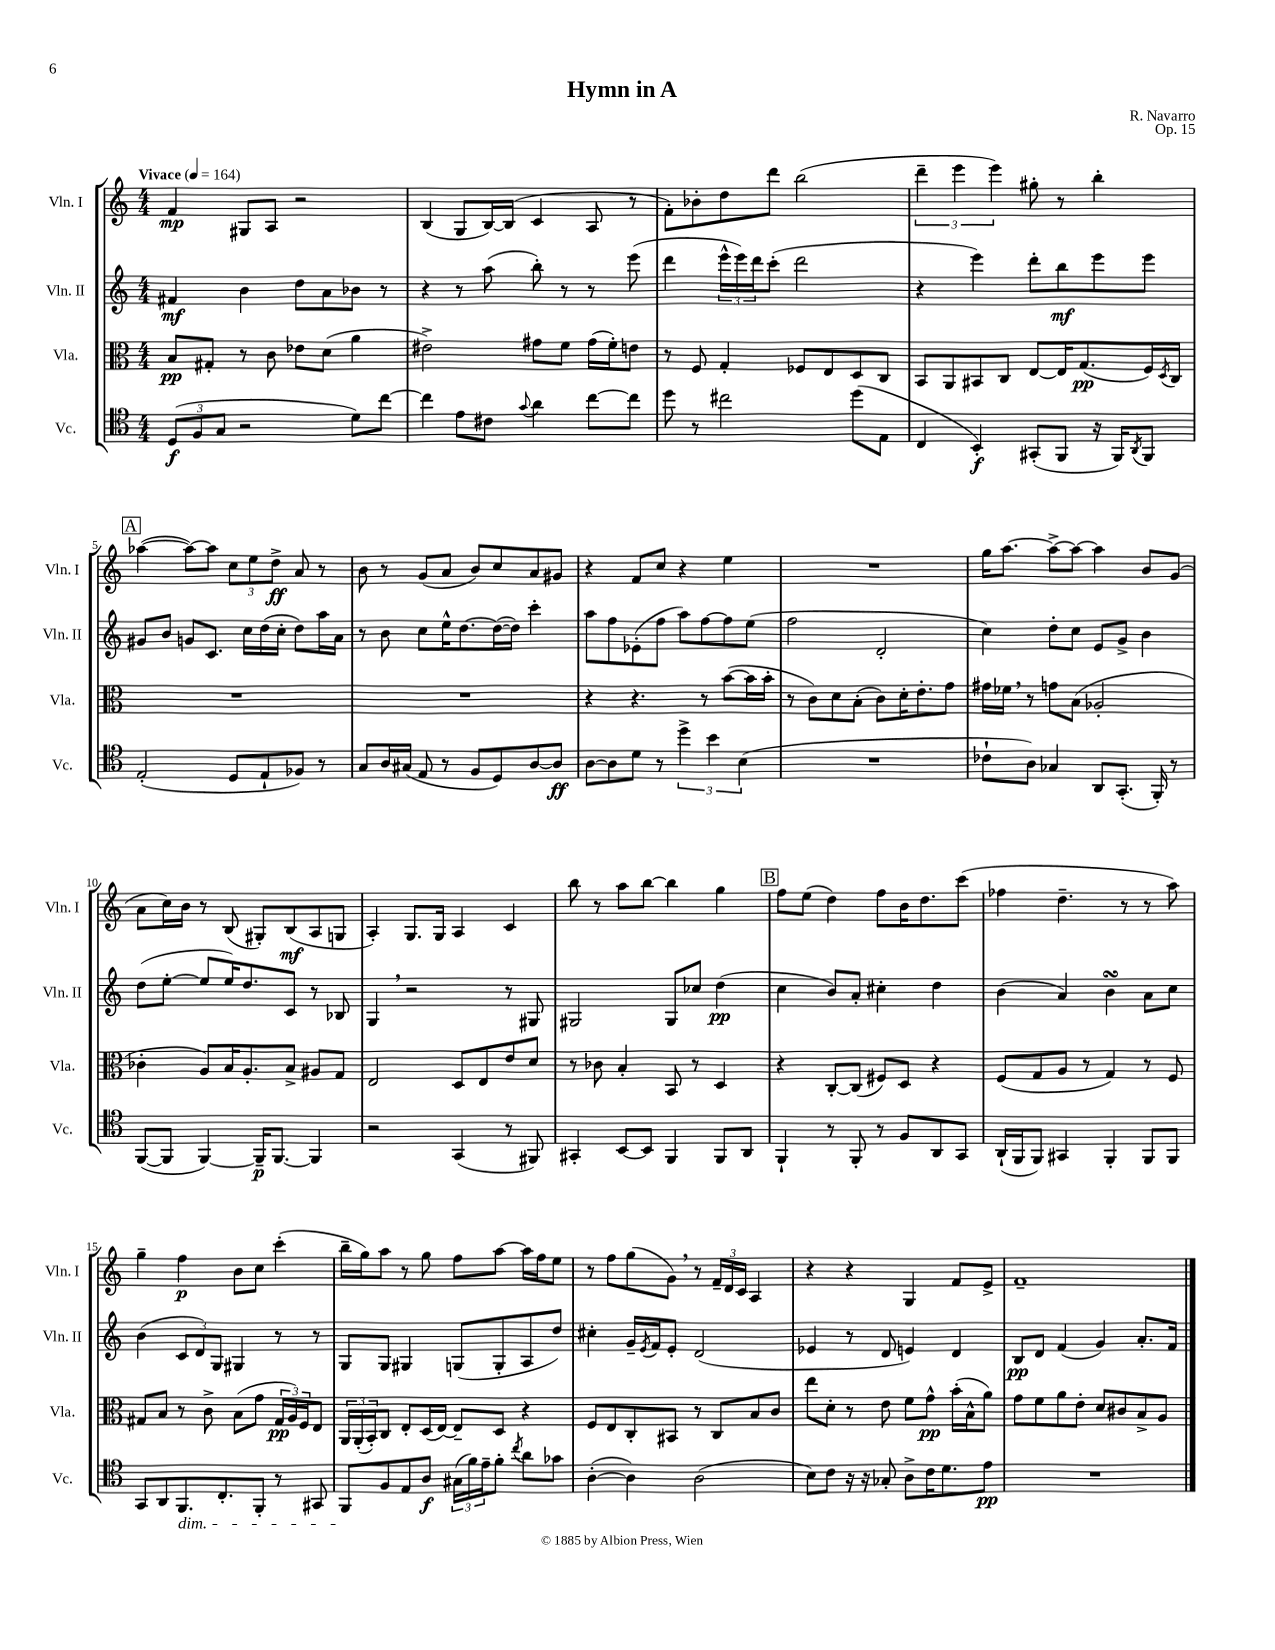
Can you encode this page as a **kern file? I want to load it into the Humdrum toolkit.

**kern	**dynam	**kern	**dynam	**kern	**dynam	**kern	**dynam
*part4	*part4	*part3	*part3	*part2	*part2	*part1	*part1
*staff4	*staff4	*staff3	*staff3	*staff2	*staff2	*staff1	*staff1
*I"Vc.	*	*I"Vla.	*	*I"Vln. II	*	*I"Vln. I	*
*I'Vc.	*	*I'Vla.	*	*I'Vln. II	*	*I'Vln. I	*
*clefC4	*	*clefC3	*	*clefG2	*	*clefG2	*
*k[]	*	*k[]	*	*k[]	*	*k[]	*
*M4/4	*	*M4/4	*	*M4/4	*	*M4/4	*
*MM164	*	*MM164	*	*MM164	*	*MM164	*
=1	=1	=1	=1	=1	=1	=1	=1
!	!	!	!	!	!	!LO:TX:a:B:t=Vivace	!
(12D/L	f	8B/L	pp	4f#X/	mf	4f/	mp
12F/	.	.	.	.	.	.	.
.	.	8G#X'/J	.	.	.	.	.
12G/J	.	.	.	.	.	.	.
2r	.	8r	.	4b\	.	8G#X/L	.
.	.	8c\	.	.	.	8A/J	.
.	.	8e-X\L	.	8dd\L	.	2r	.
.	.	(8d\J	.	8a\	.	.	.
8d\L)	.	4a\	.	8b-X\J	.	.	.
[8cc\J	.	.	.	8r	.	.	.
=2	=2	=2	=2	=2	=2	=2	=2
4cc\]	.	2e#X^\)	.	4r	.	(4B/	.
8e\L	.	.	.	8r	.	8G/L	.
8c#X\J	.	.	.	(8aa\	.	[16B/L)	.
.	.	.	.	.	.	(16B/JJ]	.
8qqg/	.	.	.	.	.	.	.
4a\	.	8g#X\L	.	8bb'\)	.	4c/	.
.	.	8f\J	.	8r	.	.	.
[8cc\L	.	(16g#\LL	.	8r	.	8A/	.
.	.	16f'\J)	.	.	.	.	.
8cc\J]	.	8en\J	.	(8eee\	.	8r	.
=3	=3	=3	=3	=3	=3	=3	=3
8dd\	.	8r	.	4ddd\	.	8f'\L)	.
8r	.	8F/	.	.	.	8b-X'\	.
2cc#X\	.	4G'/	.	24eee^^\LL	.	8dd\	.
.	.	.	.	24eee\)	.	.	.
.	.	.	.	24ddd\J	.	.	.
.	.	.	.	(8ccc'\J	.	8ddd\J	.
.	.	8F-X/L	.	2ddd\	.	(2bb\	.
.	.	8E/	.	.	.	.	.
(8dd\L	.	8D/	.	.	.	.	.
8E\J	.	8C/J	.	.	.	.	.
=4	=4	=4	=4	=4	=4	=4	=4
4C/	.	8BB/L	.	4r	.	6ddd~\	.
.	.	8AA/	.	.	.	.	.
.	.	.	.	.	.	6eee\	.
4BB'/)	f	8BB#X/	.	4eee\)	.	.	.
.	.	.	.	.	.	6eee\)	.
.	.	8C/J	.	.	.	.	.
(8GG#X'/L	.	[8E/L	.	8ddd'\L	.	8gg#X'\	.
8FF/J	.	16E/K]	.	8bb\	mf	8r	.
.	.	(8.G/	pp	.	.	.	.
16r	.	.	.	8eee\	.	4bb'\	.
16FF/KL)	.	.	.	.	.	.	.
8qAA/	.	.	.	.	.	.	.
8FF/J	.	16F/L)	.	8eee\J	.	.	.
.	.	8qD/	.	.	.	.	.
.	.	16C/JJ	.	.	.	.	.
!!LO:LB:g=z
!!LO:REH:place=s1:t=A
=5	=5	=5	=5	=5	=5	=5	=5
(2E'/	.	1r	.	8g#X/L	.	([4aa-X\	.
.	.	.	.	8b/J	.	.	.
.	.	.	.	8gn/L	.	8aa-\L_)	.
.	.	.	.	8.c/J	.	8aa-\J]	.
8D/L	.	.	.	.	.	12cc\L	.
.	.	.	.	16cc\LL	.	.	.
.	.	.	.	.	.	12ee\	.
8E`/	.	.	.	(16dd\	.	.	.
.	.	.	.	.	.	12dd^\J	ff
.	.	.	.	16cc'\JJ	.	.	.
8F-X/J)	.	.	.	8dd\L)	.	8a/	.
8r	.	.	.	16aa\L	.	8r	.
.	.	.	.	16a\JJ	.	.	.
=6	=6	=6	=6	=6	=6	=6	=6
8G/L	.	1r	.	8r	.	8b\	.
16A/L	.	.	.	8b\	.	8r	.
(16G#X/JJ	.	.	.	.	.	.	.
8E/	.	.	.	8cc\L	.	(8g/L	.
8r	.	.	.	16ee^^\K	.	8a/J	.
.	.	.	.	[8.dd\	.	.	.
8F/L	.	.	.	.	.	8b/L)	.
8D/)	.	.	.	(16dd\L_	.	8cc/	.
.	.	.	.	16dd\JJ])	.	.	.
[8A/	.	.	.	4ccc'\	.	8a/	.
8A/J]	ff	.	.	.	.	8g#X/J	.
=7	=7	=7	=7	=7	=7	=7	=7
[8A\L	.	4r	.	8aa\L	.	4r	.
8A\]	.	.	.	8ff\	.	.	.
8d\J	.	4.r	.	(8e-X'\	.	8f/L	.
8r	.	.	.	8ff\J	.	8cc/J	.
6dd^\	.	.	.	8aa\L)	.	4r	.
.	.	8r	.	[8ff\	.	.	.
6b\	.	.	.	.	.	.	.
.	.	([8b\L	.	8ff\]	.	4ee\	.
(6B\	.	.	.	.	.	.	.
.	.	16b\L]	.	(8ee\J	.	.	.
.	.	16b'\JJ	.	.	.	.	.
=8	=8	=8	=8	=8	=8	=8	=8
1r	.	8r	.	2ff\	.	1r	.
.	.	8c\L)	.	.	.	.	.
.	.	8d\	.	.	.	.	.
.	.	(8B'\J	.	.	.	.	.
.	.	8c\L)	.	2d'/	.	.	.
.	.	16d'\K	.	.	.	.	.
.	.	8.e'\	.	.	.	.	.
.	.	8g\J	.	.	.	.	.
=9	=9	=9	=9	=9	=9	=9	=9
8c-X`\L	.	16g#X\LL	.	4cc\)	.	16gg\KL	.
.	.	16f-X,\JJ	.	.	.	[8.aa\J	.
8A\J)	.	8r	.	.	.	.	.
4G-X/	.	8gn\L	.	8dd'\L	.	8aa^\L_	.
.	.	(8B\J	.	8cc\J	.	8aa\J_	.
8AA/L	.	2A-X'/	.	8e/L	.	4aa\]	.
(8.GG'/J	.	.	.	8g^/J	.	.	.
.	.	.	.	4b\	.	8b/L	.
16FF'/)	.	.	.	.	.	.	.
8r	.	.	.	.	.	(8g/J	.
!!LO:LB:g=z
=10	=10	=10	=10	=10	=10	=10	=10
([8FF/L	.	4c-X'\	.	(8dd\L	.	8a\L	.
8FF/J]	.	.	.	[8ee'\J	.	16cc\L)	.
.	.	.	.	.	.	16b\JJ	.
[4FF/)	.	8A/L)	.	8ee/L]	.	8r	.
.	.	16B/K	.	16ee/K)	.	(8B/	.
.	.	8.A'/	.	8.dd/	.	.	.
16FF~/KL]	p	.	.	.	.	8G#X'/L)	.
[8.FF/J	.	.	.	.	.	.	.
.	.	8B^/J	.	8c/J	.	(8B/	mf
4FF/]	.	8A#X/L	.	8r	.	8A/	.
.	.	8G/J	.	8B-X/	.	8Gn/J	.
=11	=11	=11	=11	=11	=11	=11	=11
2r	.	2E/	.	4G,/	.	4A'/)	.
.	.	.	.	2r	.	8.G/L	.
.	.	.	.	.	.	16G/Jk	.
(4GG/	.	8D/L	.	.	.	4A/	.
.	.	8E/	.	.	.	.	.
8r	.	8e/	.	8r	.	4c/	.
8FF#X/)	.	8d/J	.	8G#X/	.	.	.
=12	=12	=12	=12	=12	=12	=12	=12
4GG#X'/	.	8r	.	2G#X/	.	8bb\	.
.	.	8c-X\	.	.	.	8r	.
[8BB/L	.	4B'/	.	.	.	8aa\L	.
8BB/J]	.	.	.	.	.	[8bb\J	.
4FF/	.	8BB/	.	8G#/L	.	4bb\]	.
.	.	8r	.	8cc-X/J	.	.	.
8FF/L	.	4D/	.	(4dd\	pp	4gg\	.
8AA/J	.	.	.	.	.	.	.
!!LO:REH:place=s1:t=B
=13	=13	=13	=13	=13	=13	=13	=13
4FF`/	.	4r	.	4cc\	.	8ff\L	.
.	.	.	.	.	.	(8ee\J	.
8r	.	[8C'/L	.	8b/L)	.	4dd\)	.
8FF'/	.	(8C/J]	.	8a'/J	.	.	.
8r	.	8F#X/L)	.	4cc#X'\	.	8ff\L	.
8F/L	.	8D/J	.	.	.	16b\K	.
.	.	.	.	.	.	8.dd\	.
8AA/	.	4r	.	4dd\	.	.	.
8GG/J	.	.	.	.	.	(8ccc\J	.
=14	=14	=14	=14	=14	=14	=14	=14
(16AA`/LL	.	(8F/L	.	(4b\	.	4ff-X\	.
16FF/J	.	.	.	.	.	.	.
8FF/J)	.	8G/	.	.	.	.	.
4GG#X/	.	8A/J	.	4a/)	.	4.dd~\	.
.	.	8r	.	.	.	.	.
4FF'/	.	4G/)	.	4bsSsS\	.	.	.
.	.	.	.	.	.	8r	.
8FF/L	.	8r	.	8a\L	.	8r	.
8FF/J	.	8F/	.	8cc\J	.	8aa\)	.
!!LO:LB:g=z
=15	=15	=15	=15	=15	=15	=15	=15
8GG/L	.	8G#X/L	.	(4b\	.	4gg~\	.
8AA/	.	8B/J	.	.	.	.	.
!LO:TX:b:i:t=dim.	!	!	!	!	!	!	!
8.FF/	.	8r	.	12c/L	.	4ff\	p
.	.	.	.	12d/)	.	.	.
.	.	8c^\	.	.	.	.	.
.	.	.	.	12G/J	.	.	.
8.C'/	.	.	.	.	.	.	.
.	.	(8B\L	.	4G#X/	.	8b\L	.
8FF'/J	.	8g\J	.	.	.	8cc\J	.
8r	.	24G#/LL	pp	8r	.	(4ccc'\	.
.	.	24A/)	.	.	.	.	.
.	.	24F/J	.	.	.	.	.
8GG#X/	.	8E/J	.	8r	.	.	.
=16	=16	=16	=16	=16	=16	=16	=16
8FF/L	.	24AA/LL	.	8G/L	.	16bb~\LL	.
.	.	(24AA'/	.	.	.	.	.
.	.	.	.	.	.	16gg\J)	.
.	.	24BB'/J)	.	.	.	.	.
8F/	.	8C/J	.	8G/J	.	8aa\J	.
8E/	.	8E'/L	.	4G#X/	.	8r	.
8A/J	f	(16D/L	.	.	.	8gg\	.
.	.	[16E/JJ)	.	.	.	.	.
(24G#X\LL	.	8E~/L]	.	(8Gn/L	.	8ff\L	.
24f\)	.	.	.	.	.	.	.
24e~\J	.	.	.	.	.	.	.
8f'\J	.	8D/J	.	8G'/	.	[8aa\J	.
8qcc/	.	.	.	.	.	.	.
8a\L	.	4r	.	8A/	.	16aa\LL]	.
.	.	.	.	.	.	16ff\J	.
8g-X\J	.	.	.	8dd/J)	.	8ee\J	.
=17	=17	=17	=17	=17	=17	=17	=17
([4A'\	.	8F/L	.	4cc#X'\	.	8r	.
.	.	8E/	.	.	.	8ff\L	.
4A\])	.	8C'/	.	16g~/LL	.	(8gg\	.
.	.	.	.	8qe/	.	.	.
.	.	.	.	16f/J	.	.	.
.	.	8BB#X/J	.	8e'/J	.	8g,\J)	.
(2A\	.	8r	.	(2d/	.	8r	.
.	.	8C/L	.	.	.	24f~/LL	.
.	.	.	.	.	.	24d/	.
.	.	.	.	.	.	24c/JJ	.
.	.	8B/	.	.	.	4A/	.
.	.	8c/J	.	.	.	.	.
=18	=18	=18	=18	=18	=18	=18	=18
8B\L)	.	8ee\L	.	4e-X/	.	4r	.
8c\J	.	8d'\J	.	.	.	.	.
16r	.	8r	.	8r	.	4r	.
16r	.	.	.	.	.	.	.
8G-X'/	.	8e\	.	8d/	.	.	.
8A^\L	.	8f\L	.	4en/)	.	4G/	.
16c\K	.	8g^^\J	pp	.	.	.	.
8.d\	.	.	.	.	.	.	.
.	.	(16b'\LL	.	4d/	.	8f/L	.
.	.	16B^^\J	.	.	.	.	.
8e\J	pp	8a\J)	.	.	.	8e^/J	.
=19	=19	=19	=19	=19	=19	=19	=19
1r	.	8g\L	.	8B/L	pp	1f~	.
.	.	8f\	.	8d/J	.	.	.
.	.	8a\	.	(4f/	.	.	.
.	.	8e'\J	.	.	.	.	.
.	.	8d/L	.	4g/)	.	.	.
.	.	8c#X/	.	.	.	.	.
.	.	8B^/	.	8.a'/L	.	.	.
.	.	8A/J	.	.	.	.	.
.	.	.	.	16f/Jk	.	.	.
==	==	==	==	==	==	==	==
*-	*-	*-	*-	*-	*-	*-	*-
